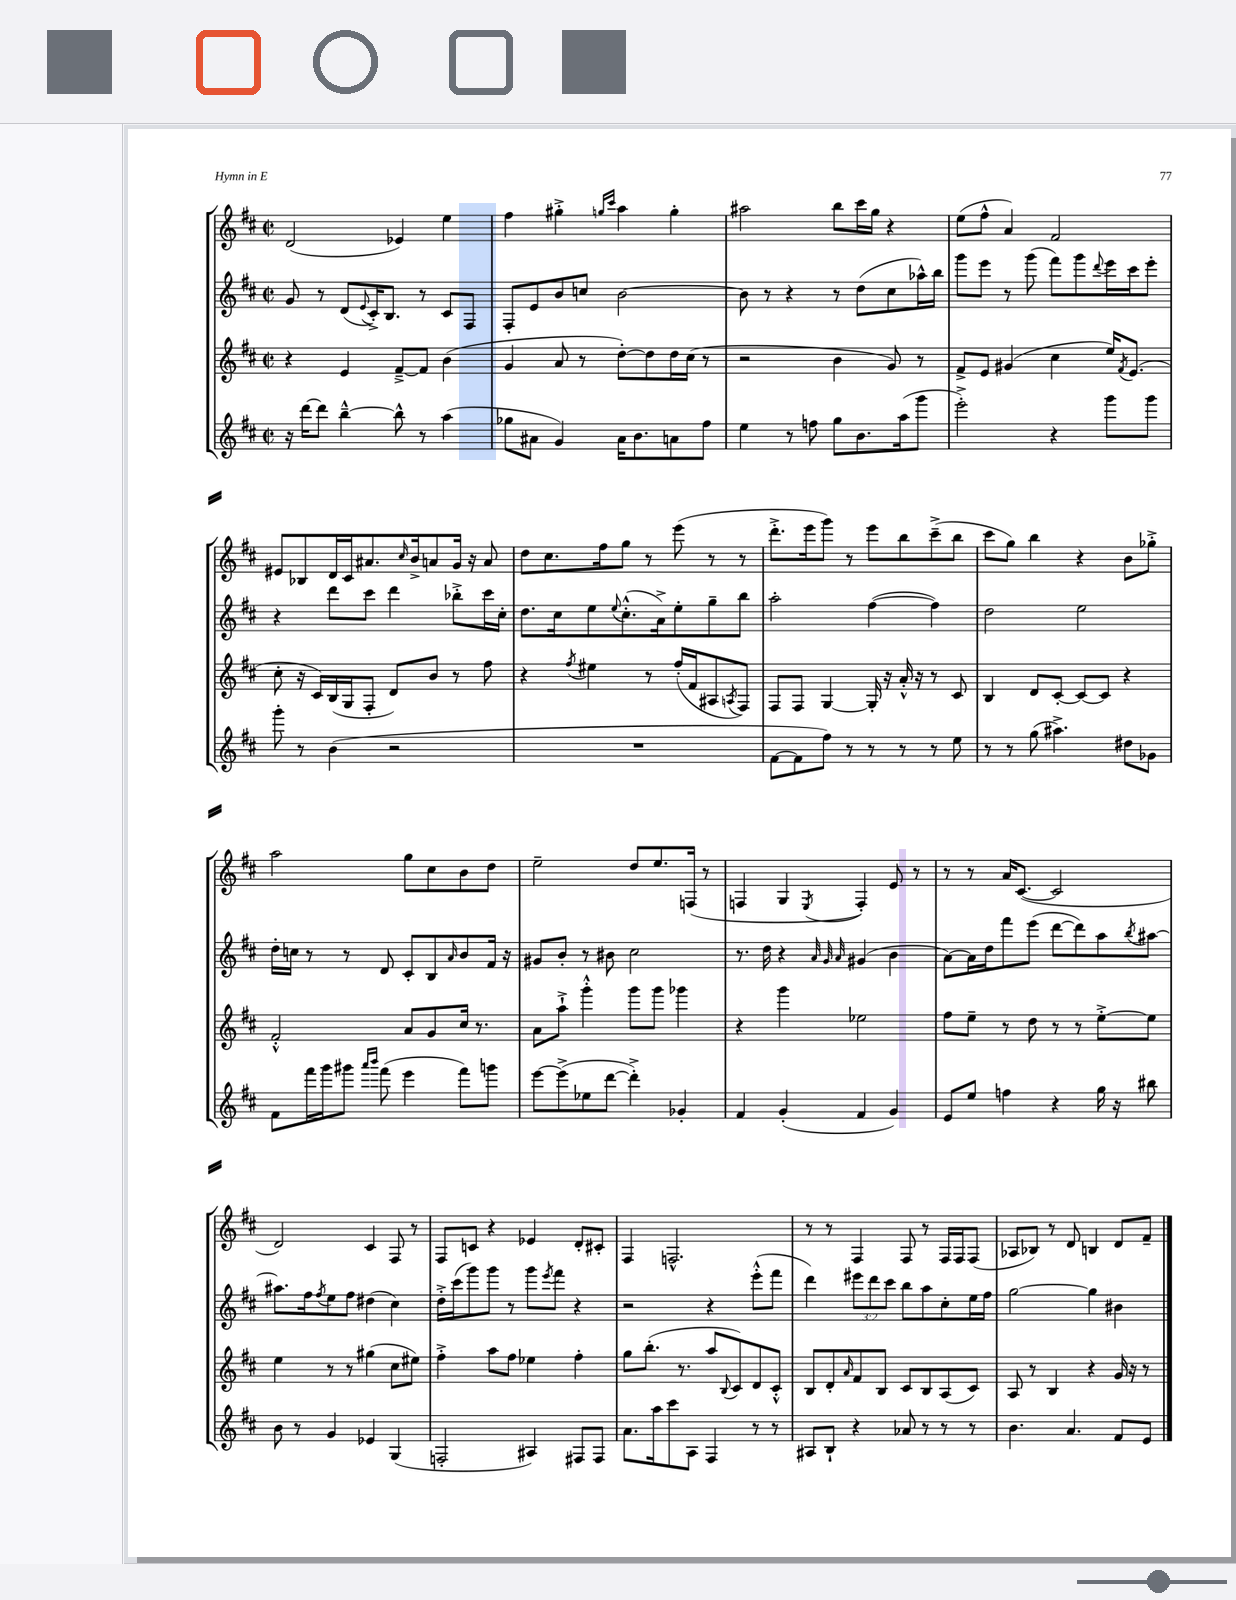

**kern	**kern	**kern	**kern
*staff4	*staff3	*staff2	*staff1
*clefG2	*clefG2	*clefG2	*clefG2
*k[f#c#]	*k[f#c#]	*k[f#c#]	*k[f#c#]
*M2/2	*M2/2	*M2/2	*M2/2
*met(c|)	*met(c|)	*met(c|)	*met(c|)
16r	4r	8g/	(2d/
[16ddd\LK	.	.	.
8ddd\]J	.	8r	.
[4bb~^^\	4e/	(8d/L	.
.	.	8qqe/	.
.	.	16c#'^/K)	.
.	.	8.B/J	.
8bb^^\]	[8f#~^/L	.	4e-/)
8r	8f#/]J	8r	.
(4aa\	(4b\	8c#/L	4ee\
.	.	8F#/J	.
=	=	=	=
8gg-\L	4g/	8F#'/L	4ff#\
8a#\J	.	8e/	.
4g/)	8a/	8b/	4gg#'^\
.	8r	8cc/J	.
.	.	.	16qqgg/LL
.	.	.	16qqccc#/JJ
16a#\LK	[8dd'\L)	[2b\	4aa\
8.b\	.	.	.
.	8dd\]	.	.
8a\	16dd\L	.	4gg'\
.	(16cc#\JJ	.	.
8ff#\J	8r	.	.
=	=	=	=
4ee\	2r	8b\]	2aa#\
.	.	8r	.
8r	.	4r	.
8ff\	.	.	.
8gg\L	4b\	8r	8bb\L
8.b\	.	(8dd\L	16ccc#\L
.	.	.	16gg\JJ
.	8g/)	8cc#\	4r
(16aa\k	.	.	.
8ggg\J	8r	16aa-^^\L)	.
.	.	16bb\JJ	.
=	=	=	=
2eee'^\)	8f#^/L	8ggg\L	(8ee\L
.	8e/J	8eee\J	8ff#^^\J
.	(4g#/	8r	4a/)
.	.	(8ggg\	.
4r	4cc#\	8fff#\L)	2f#/
.	.	8ggg\	.
.	.	8qqddd/	.
8ggg\L	16ee/LK)	16eee\L	.
.	8qf#/	.	.
.	(8.e/J	16ccc#\J	.
8ggg\J	.	8eee'\J	.
=	=	=	=
8ggg'\	8cc#'\	4r	8e#/L
8r	16r	.	8B-/
.	16c#/LL)	.	.
(4b\	(16B/	8ddd\L	16d/L
.	16G/J	.	16c#/J
.	8F#'/J	8ccc#\J	8.a#/
2r	8d/L)	4ddd\	.
.	.	.	16qqcc#/
.	.	.	16b^/k
.	8b/J	.	8a/
.	8r	8bb-'^\L	16g/Jk
.	.	.	16r
.	8ff#\	16ccc#\L	8a/
.	.	16cc#'\JJ	.
=	=	=	=
1r	4r	8.dd\L	8dd\L
.	.	.	8.cc#\
.	.	16cc#\k	.
.	8qff#/	.	.
.	4ee#\	8ee\	.
.	.	.	16ff#\k
.	.	8qqee/	.
.	.	(8.cc#'^^\	8gg\J
.	8r	.	8r
.	.	16a^\k)	.
.	(16ff#'/LL	8ee'\	(8eee\
.	16f#/J	.	.
.	8A#/	8gg~\	8r
.	8qA/	.	.
.	8F#/J)	8bb\J	8r
=	=	=	=
[8f#\L	8F#/L	2aa'\	8.ddd'^\L
8f#\]	8F#/J	.	.
.	.	.	16eee\k
8ff#\J)	[4G/	.	8ggg\J)
8r	.	.	8r
8r	16G'/]	([4ff#\	8eee\L
.	16r	.	.
8r	16a'^^/	.	8bb\
.	16r	.	.
8r	8r	4ff#\])	(8ccc#~^\
8ee\	8c#/	.	8bb\J
=	=	=	=
8r	4B/	2dd\	8ccc#\L
8r	.	.	8gg\J)
(8gg\	8d/L	.	4bb\
4.aa#^\)	[8c#'/J	.	.
.	8c#/_L	2ee\	4r
.	8c#/]J	.	.
8dd#\L	4r	.	8b\L
8g-\J	.	.	8gg-'^\J
=	=	=	=
8f#\L	2f#'^^/	16dd'\LL	2aa\
.	.	16cc\JJ	.
16fff#\L	.	8r	.
16ggg\J	.	.	.
8ggg#\J	.	8r	.
16qqaaa/LL	.	.	.
16qqbbb/JJ	.	.	.
(8fff#\	.	8d/	.
4eee\	8a/L	8c#'/L	8gg\L
.	8g/	8B/	8cc#\
.	.	16qqa/	.
8fff#\L)	16cc#/Jk	8b/	8b\
.	8.r	.	.
8ggg\J	.	16f#/Jk	8dd\J
.	.	16r	.
=	=	=	=
[8eee\L	8a\L	8g#/L	2ee~\
(8eee^\]	8aa`^\J	8b'/J	.
8ee-\	4ggg'^^\	8r	.
[8ddd\J	.	8b#\	.
4ddd'^\])	8ggg\L	2cc#\	8dd/L
.	8ggg\J	.	8.ee/
4g-'/	4ggg-\	.	.
.	.	.	(16F/Jk
.	.	.	8r
=	=	=	=
4f#/	4r	8.r	4F/
.	.	16dd\	.
(4g'/	4ggg\	4r	4G/
.	.	32qqa/	.
.	.	32qqg/	.
.	.	32qqa/	8qE/
4f#/	2ee-\	(4g#/	4F'/)
4g/)	.	4b\	8e/
.	.	.	8r
=	=	=	=
8e/L	8ff#\L	[8a\L)	8r
8ee/J	8ee~\J	16a\]L	8r
.	.	16dd\J	.
4ff\	8r	8fff#\	16a/LK
.	.	.	([8.c#/J
.	8dd\	(8eee\J	.
4r	8r	[8ddd\L	2c#/]
.	8r	8ddd\])	.
16gg\	[8ee'^\L	8aa\	.
16r	.	.	.
.	.	8qbb/	.
8bb#\	8ee\]J	[8aa#\J	.
=	=	=	=
8b\	4ee\	8.aa#\]L	2d/)
8r	.	.	.
.	.	16ff#\k	.
.	.	8qff#/	.
4g/	8r	8ee\	.
.	8r	8ff#\J	.
4e-/	(4gg#\	(4dd#\	4c#/
(4G/	8cc#\L	4cc#\)	8F#/
.	8ee#\J)	.	8r
=	=	=	=
2F'/	4ff#'^\	16dd'^\LL	8F#/L
.	.	(16ccc#\J	.
.	.	8ggg\)	8c/J
.	8aa\L	8ggg\J	4r
.	8ff#\J	8r	.
4A#/)	4ee-\	8ggg\L	4e-/
.	.	8qeee/	.
.	.	8fff#\J	.
8F#/L	4ff#'\	4r	8d'/L
8F#/J	.	.	8c#'/J
=	=	=	=
8.a\L	8gg\L	2r	4F#/
.	(8.bb'\J	.	.
16aa\k	.	.	.
8ccc#\	.	.	2.F^^/
.	8.r	.	.
8A\J	.	.	.
4F#/	8aa/L	4r	.
.	8qqB/	.	.
.	8c#/)	.	.
8r	8d/	(8eee'^^\L	.
8r	8c#'^^/J	8fff#\J	.
=	=	=	=
8A#/L	8B/L	4ddd\)	8r
8B`/J	8d'/	.	8r
.	16qqa/	.	.
4r	8f#/	12eee#\L	4F#/
.	.	12ddd\	.
.	8B/J	.	.
.	.	12ccc#\J	.
8a-/	8c#/L	8bb\L	8F#/
8r	8B/	8aa\	8r
8r	(8A/	8cc#'\	16F#/LL
.	.	.	16F#/J
8r	8c#/J)	16ee\L	(8F#/J
.	.	16ff#\JJ	.
=	=	=	=
4.b\	8A/	[2gg\	8A-/L
.	8r	.	8B-/J)
.	4B/	.	8r
4.a/	.	.	8d/
.	4r	4gg\]	4B/
8f#/L	16g/	4b#\	8d/L
.	16r	.	.
8e/J	8r	.	8f#~/J
==	==	==	==
*-	*-	*-	*-
